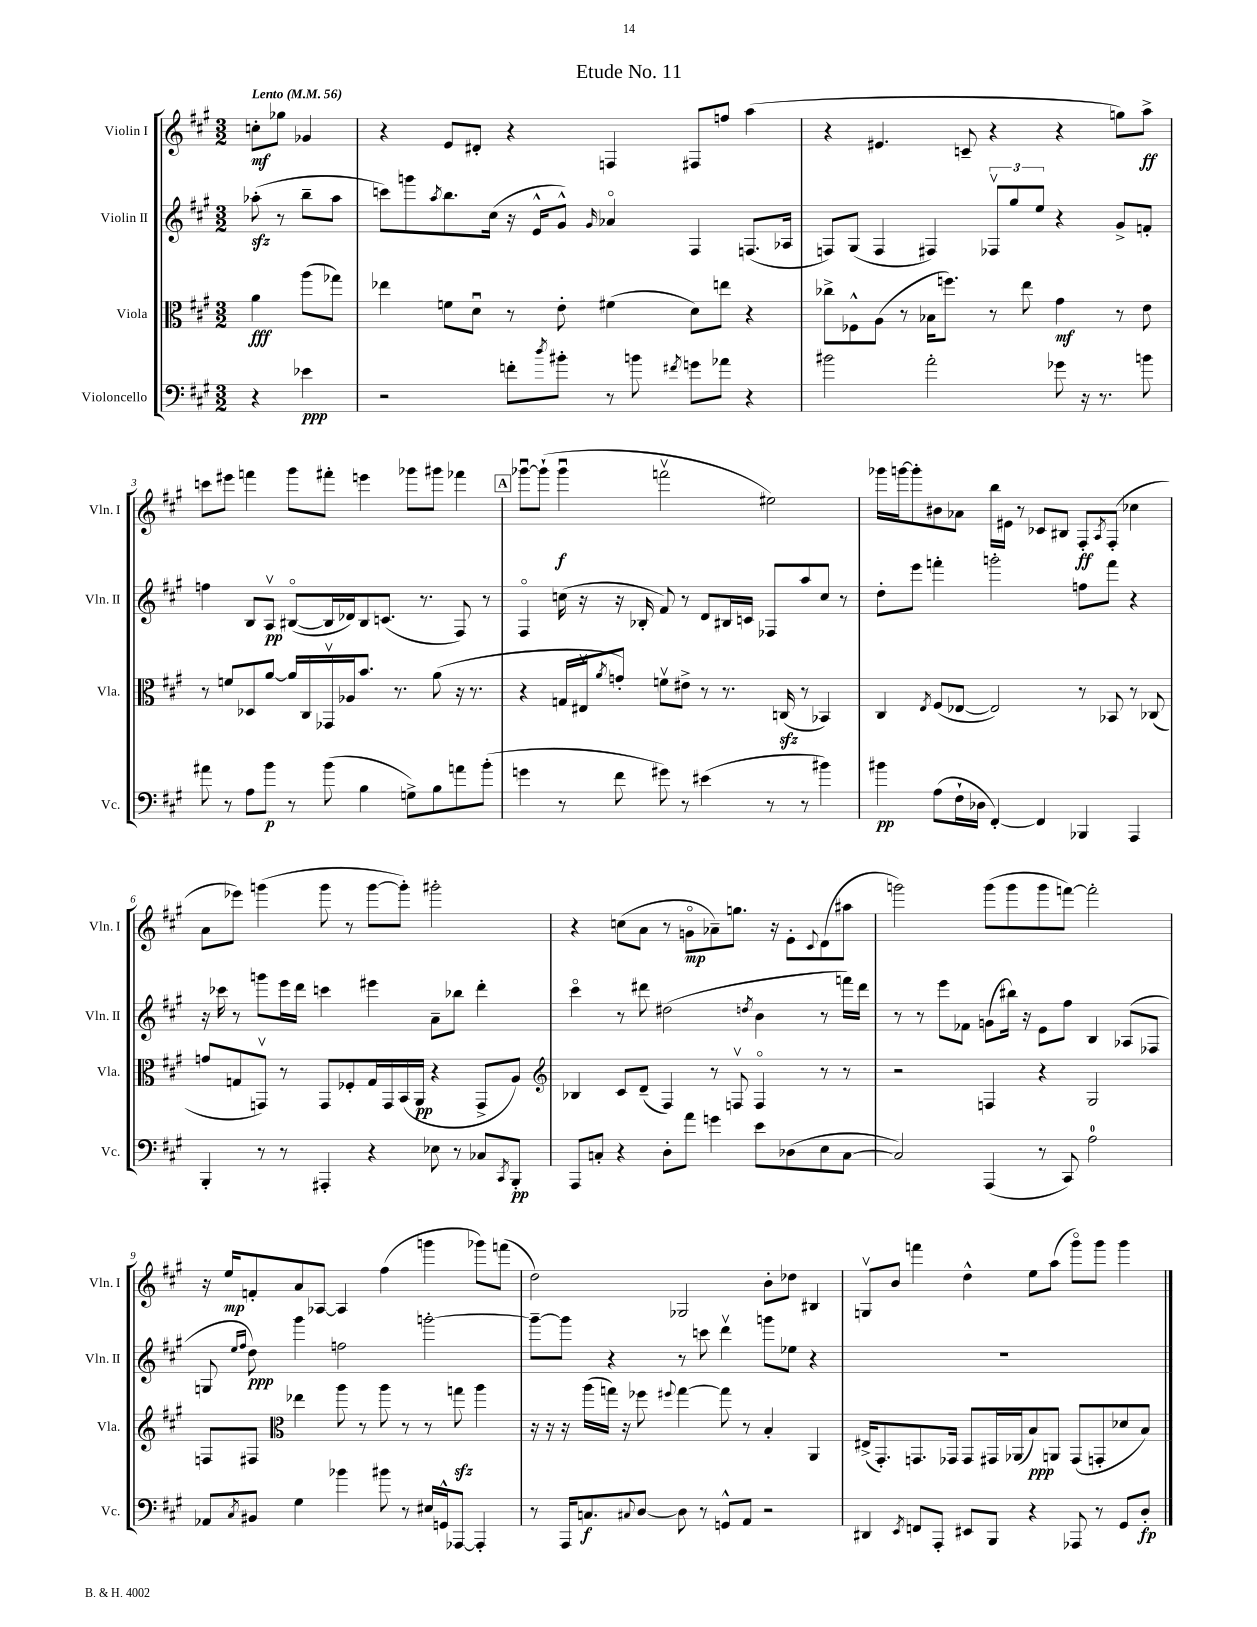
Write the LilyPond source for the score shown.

\header { title = "Etude No. 11" }
<<
\new StaffGroup <<
\new Staff = "s0" \with { instrumentName = "Violin I" shortInstrumentName = "Vln. I" } {
    \clef treble \key a \major \numericTimeSignature \time 3/2 \partial 2 \tempo "Lento" 4 = 56
    c''8-.\mf ges''8 ges'4 |
    r4 e'8 dis'8-. r4 f4 fis8 f''8 a''4( |
    r4 eis'4. c'8-- r4 r4 g''8) a''8->\ff |
    c'''8 eis'''8 f'''4 gis'''8 fis'''8-. e'''4 ges'''8 gis'''8 fes'''4 |
    \mark \markup { \box "A" } ges'''8~\downbow ges'''8-!( ges'''4\downbow\f f'''2\upbow eis''2) |
    ges'''16 g'''16~ g'''8-. bis'8 aes'8 b''16 eis'16 r8 ces'8 bis8 fis8-.\ff \acciaccatura { a8 } fis8-.( ces''4 |
    a'8 ees'''8) g'''4( g'''8 r8 g'''8~ g'''8-.) gis'''2-. |
    r4 c''8( a'8 r8 g'8\flageolet\mp aes'8--) g''8. r16 e'8-. \appoggiatura { cis'8 } d'8( ais''8 |
    g'''2) g'''8( g'''8 g'''8 f'''8~) f'''2-. |
    r16 e''16\mp f'8-. a'8 aes8~ aes4 fis''4( g'''4 ges'''8) f'''8( |
    d''2) ges2 b'8-. des''8 bis4 |
    g8\upbow b'8 f'''4 d''4-^ e''8 a''8( gis'''8\flageolet) gis'''8 gis'''4 \bar "|." |
}
\new Staff = "s1" \with { instrumentName = "Violin II" shortInstrumentName = "Vln. II" } {
    \clef treble \key a \major \numericTimeSignature \time 3/2 \partial 2
    aes''8-.\sfz( r8 b''8-- aes''8 |
    c'''8) g'''8 \acciaccatura { a''8 } b''8. cis''16( r16 e'16-^ gis'8-^) \grace { gis'16 } aes'4\flageolet fis4 f8.( aes16 |
    f8) gis8( f4 fis4) \tuplet 3/2 { fes8\upbow gis''8 e''8 } r4 gis'8-> f'8-. |
    f''4 b8 a8\upbow\pp bis8~\flageolet( bis16 des'16) bis8 c'8.( r8. fis8) r8 |
    \mark \markup { \box "A" } fis4\flageolet c''16( r16 r16 bes16-. fis'8) r8 d'8 bis16 c'16 fes8 a''8 c''8 r8 |
    d''8-. e'''8 f'''4-. g'''2-. f''8 f'''8 r4 |
    r16 ces'''16 r8 g'''8 e'''16 d'''16 c'''4 eis'''4 a'8-- bes''8 d'''4-. |
    cis'''4\flageolet r8 dis'''8 dis''2( \acciaccatura { d''8 } b'4 r8 f'''16) dis'''16 |
    r8 r8 e'''8 fes'8 g'8( bis''16) r16 e'8 fis''8 b4 aes8( fes8 |
    g8 \grace { e''16 fis''16 } d''8\ppp) gis'''4 f''2 g'''2~-. |
    g'''8~-- g'''8 r4 r8 c'''8 d'''4\upbow g'''8 ees''8 r4 |
    R1. \bar "|." |
}
\new Staff = "s2" \with { instrumentName = "Viola" shortInstrumentName = "Vla." } {
    \clef alto \key a \major \numericTimeSignature \time 3/2 \partial 2
    a'4\fff a''8( ges''8) |
    ees''4 f'8 d'8\downbow r8 e'8-. fis'4( d'8) e''8 r4 |
    ces''8-> fes8-^ a8( r8 bes16 f''8.) r8 e''8 gis'4\mf r8 e'8 |
    r8 f'8 des8 a'8~ a'16 cis16 ges,16\upbow aes16 b'8. r8. a'8( r16 r8. |
    \mark \markup { \box "A" } r4 g16 eis16\upbow \acciaccatura { a'8 } g'8-.) f'8\upbow eis'8-> r8 r8. c16\sfz( r8 bes,4) |
    cis4 \acciaccatura { e8 } fis8( ees8~ ees2) r8 bes,8 r8 ces8( |
    g'8 g8 g,8\upbow) r8 g,8 fes8-. g16 g,16 b,16( a,16\pp r4 g,8-> a8) |
    \clef treble bes4 cis'8 d'8--( fis4) r8 f8\upbow f4\flageolet r8 r8 |
    r2 f4 r4 gis2 |
    f8 fis8 \clef alto ees''4 a''8 r8 a''8 r8 r8 g''8\sfz a''4 |
    r16 r16 r16 a''16( g''16) r16 fes''8 \appoggiatura { fis''8 } g''4~ g''8 r8 b4-. a,4 |
    eis16->( gis,8.-.) g,8. ges,16 ges,8 gis,16 aes,16( b8\ppp) a,8 gis,8( g,8-. des'8 b8) \bar "|." |
}
\new Staff = "s3" \with { instrumentName = "Violoncello" shortInstrumentName = "Vc." } {
    \clef bass \key a \major \numericTimeSignature \time 3/2 \partial 2
    r4 ees'4\ppp |
    r2 f'8-. \acciaccatura { d''8 } bis'8-. r8 b'8 \acciaccatura { fis'8 } g'8 aes'8 r4 |
    bis'2 a'2-. ges'8 r16 r8. b'8 |
    ais'8 r8 a8 b'8\p r8 b'8( b4 g8->) b8 a'8 b'8-.( |
    \mark \markup { \box "A" } g'4 r8 fis'8 gis'8) r8 eis'4( r8 r8 bis'4) |
    bis'4\pp a8( fis16-! des16 fis,4~-.) fis,4 bes,,4 a,,4 |
    b,,4-. r8 r8 ais,,4-. r4 ees8 r8 ces8 \acciaccatura { cis,8 } b,,8-.\pp |
    a,,8 c8-. r4 d8-. a'8 g'4 e'8 des8( e8 c8~ |
    c2) a,,4( r8 cis,8) a2-0 |
    aes,8 \acciaccatura { cis8 } bis,8 gis4 bes'4 bis'8 r8 eis16 g,16-^ aes,,8~ aes,,4-. |
    r8 a,,16 c8.\f \appoggiatura { cis8 } d8~ d8 r8 g,8-^ a,8 r2 |
    dis,4 \acciaccatura { e,8 } f,8 a,,8-. eis,8 b,,8 r4 aes,,8 r8 gis,8 d8-.\fp \bar "|." |
}
>>
>>
